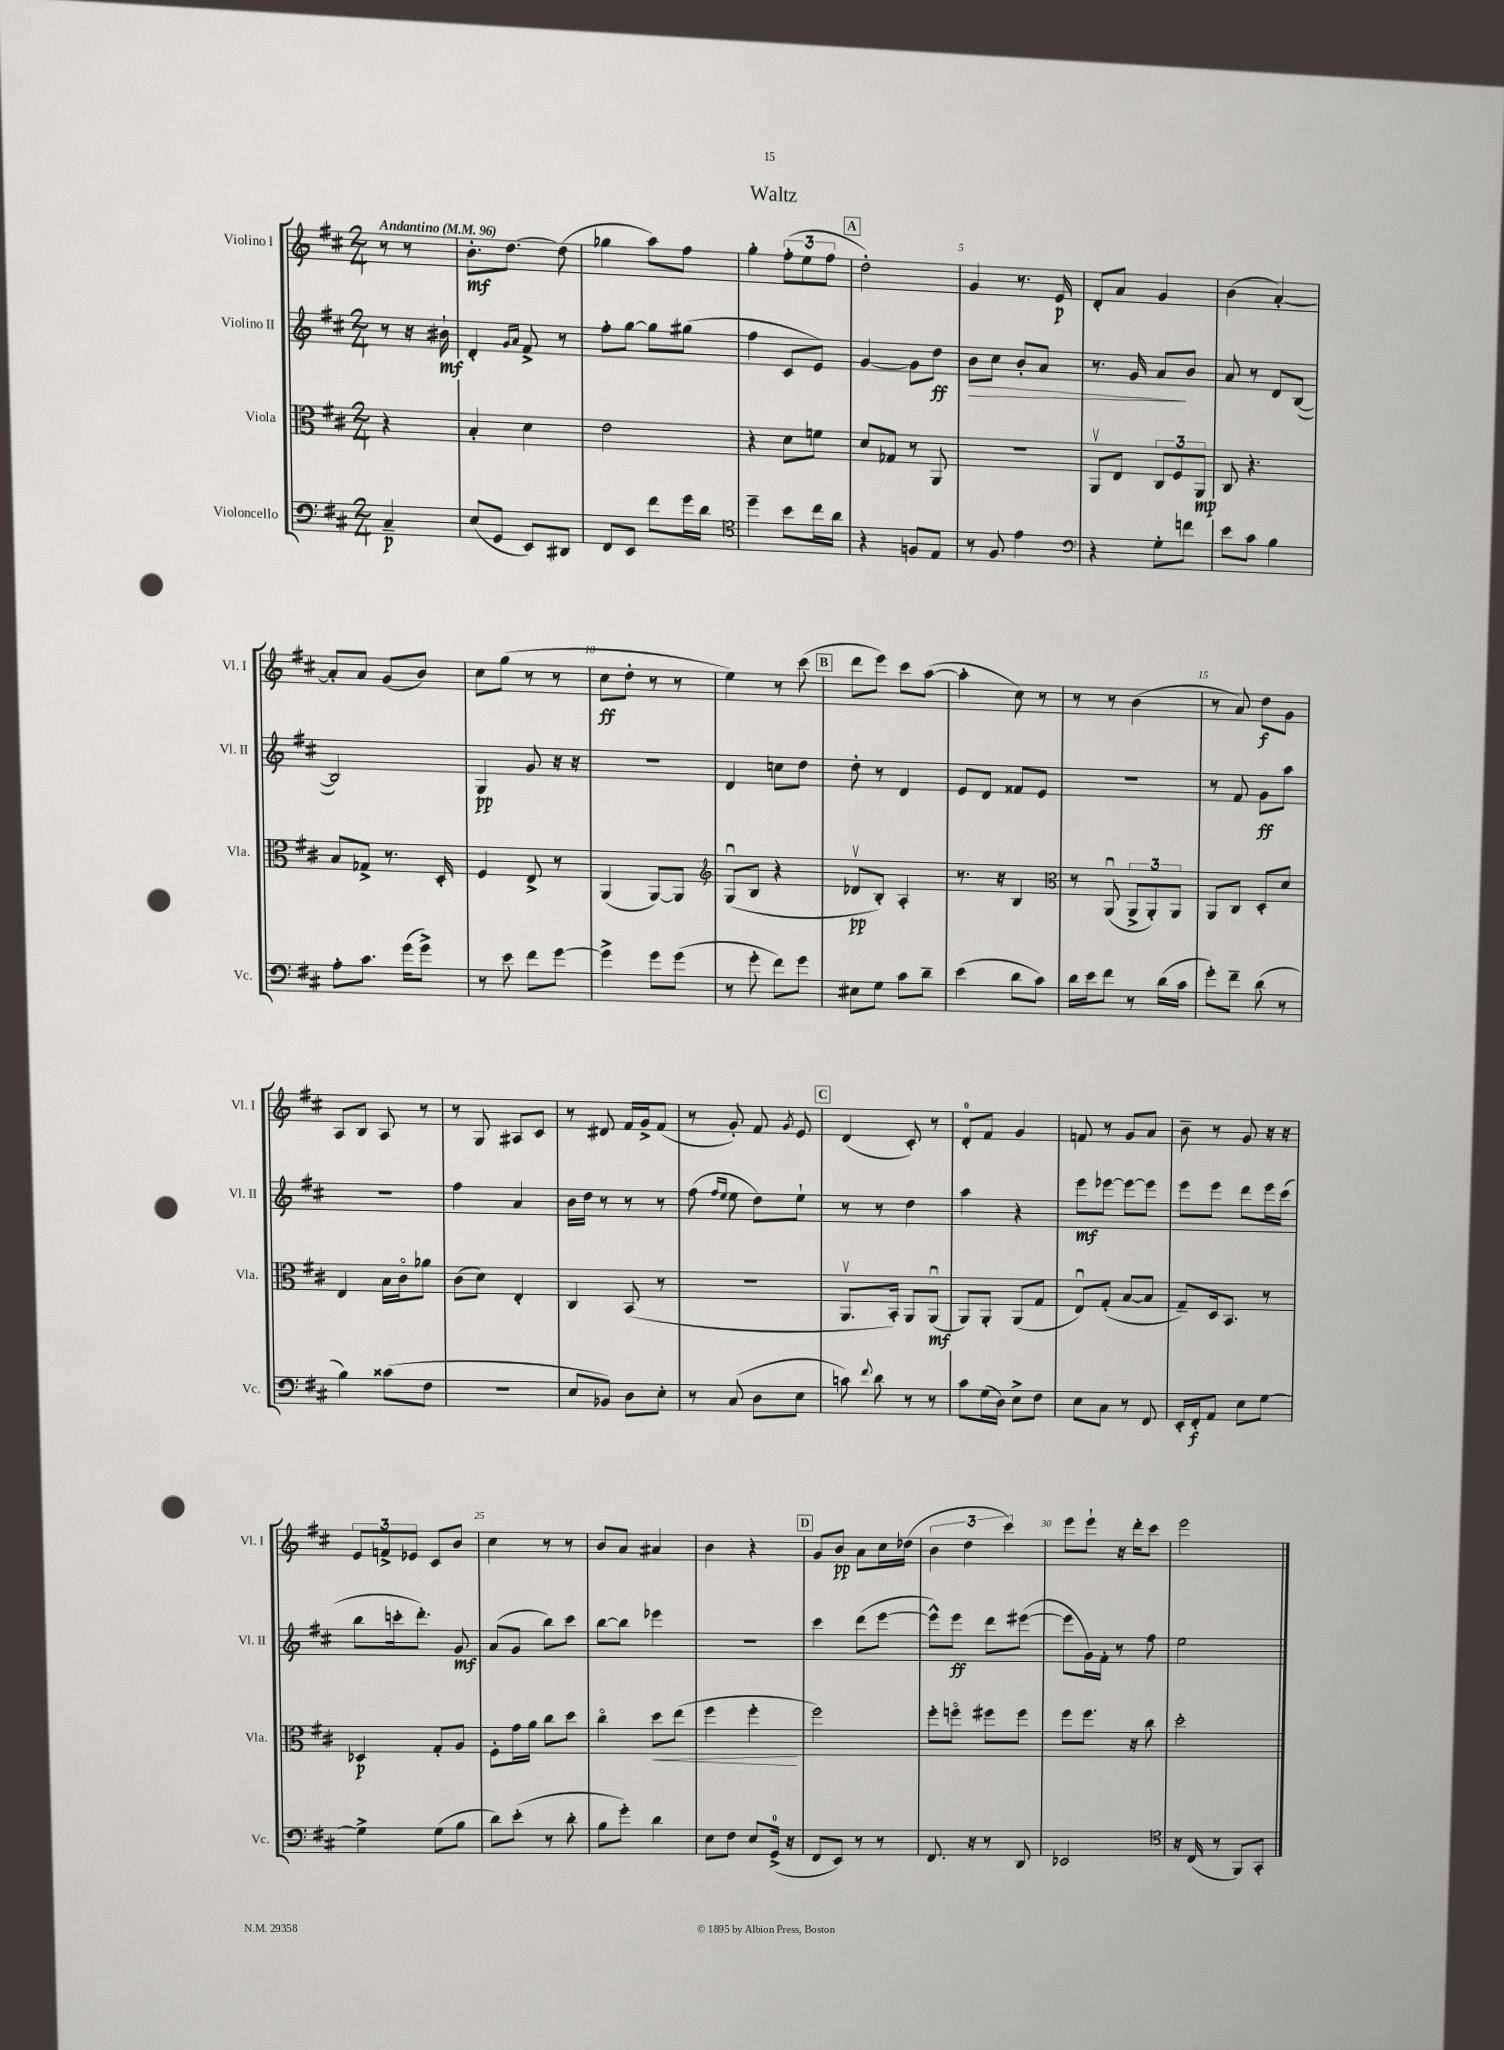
\header { title = "Waltz" }
<<
\new StaffGroup <<
\new Staff = "s0" \with { instrumentName = "Violino I" shortInstrumentName = "Vl. I" } {
    \clef treble \key d \major \numericTimeSignature \time 2/4 \partial 4 \tempo "Andantino" 4 = 96
    \autoBeamOff r8 r8 |
    b'8.[-.\mf d''8.]~ d''8( |
    ges''4 a''8[) fis''8] |
    g''4-. \tuplet 3/2 { fis''8[-.( e''8 fis''8] } |
    \mark \markup { \box "A" } d''2-.) |
    g'4 r8. e'16\p |
    d'8[-. a'8] g'4 |
    b'4( a'4~-.) |
    a'8[-. a'8] g'8[( b'8]) |
    cis''8[ g''8]( r8 r8 |
    cis''8[\ff d''8]-. r8 r8 |
    e''4) r8 cis'''8( |
    \mark \markup { \box "B" } d'''8[ e'''8]) cis'''8[ a''8]~( |
    a''4-. cis''8) r8 |
    r8 r8 b'4( |
    r8 a'8) d''8[\f g'8] |
    a8[ b8] a8 r8 |
    r8 g8 ais8[ cis'8] |
    r8 dis'8 fis'16[ g'16-> fis'8]( |
    r8 g'8-.) fis'8 \acciaccatura { g'8 } e'8 |
    \mark \markup { \box "C" } d'4( cis'8-.) r8 |
    d'8[-0-. fis'8] g'4 |
    f'8 r8 g'8[ a'8] |
    b'8-- r8 g'8 r16 r16 |
    \tuplet 3/2 { e'8[ f'8-> ees'8] } cis'8[ b'8] |
    cis''4 r8 r8 |
    b'8[ a'8] ais'4 |
    b'4 r4 |
    \mark \markup { \box "D" } g'8[ b'8]\pp a'8[ cis''16 des''16]( |
    \tuplet 3/2 { b'4 d''4 cis'''4) } |
    e'''8[ e'''8]-! r16 d'''16[-. cis'''8] |
    e'''2 \bar "|." |
}
\new Staff = "s1" \with { instrumentName = "Violino II" shortInstrumentName = "Vl. II" } {
    \clef treble \key d \major \numericTimeSignature \time 2/4 \partial 4
    \autoBeamOff r8 r16 bis'16-!\mf |
    d'4-. \grace { g'16[ a'16] } fis'8-> r8 |
    fis''8[-. g''8]~ g''8[ gis''8]( |
    fis''4 cis'8[ e'8]) |
    \mark \markup { \box "A" } g'4~ g'8[ d''8]\ff |
    b'8[\> cis''8] b'8[-. a'8] |
    r8. g'16 a'8[\! b'8] |
    a'8 r8 d'8[ b8]~( |
    b2) |
    g4\pp g'8 r16 r16 |
    R2 |
    d'4 c''8[ d''8] |
    \mark \markup { \box "B" } d''8-. r8 d'4 |
    e'8[ d'8] fisis'8[ e'8] |
    R2 |
    r8 fis'8 g'8[\ff a''8] |
    R2 |
    fis''4 a'4 |
    b'16[ d''16] r8 r8 r8 |
    fis''8( \grace { fis''16[ e''16] } e''8 d''8[) e''8]-! |
    \mark \markup { \box "C" } r8 r8 d''4 |
    a''4 r4 |
    e'''8[\mf ees'''8]~ ees'''8[~ ees'''8] |
    e'''8[ e'''8] d'''8[ e'''16 cis'''16]( |
    b''8[ c'''16-. d'''8.]-.) g'8\mf |
    a'8[( g'8] b''8[) cis'''8] |
    b''8[~ b''8] ees'''4 |
    R2 |
    \mark \markup { \box "D" } cis'''4 d'''8[( e'''8]~ |
    e'''8[-^) e'''8]\ff d'''8[ eis'''8]~( |
    eis'''8[ g'16) fis'16]-. r8 fis''8 |
    e''2 \bar "|." |
}
\new Staff = "s2" \with { instrumentName = "Viola" shortInstrumentName = "Vla." } {
    \clef alto \key d \major \numericTimeSignature \time 2/4 \partial 4
    \autoBeamOff r4 |
    b4-. d'4 |
    e'2 |
    r4 d'8[ f'8] |
    \mark \markup { \box "A" } d'8[ ges8] r8 a,8 |
    r2 |
    a,8[\upbow e8] \tuplet 3/2 { cis8[ fis8 a,8]\mp } |
    cis8 r4. |
    b8[ ges8]-> r8. d16-. |
    fis4 e8-> r8 |
    a,4( a,8[~) a,8] |
    \clef treble g8[\downbow( b8] r4 |
    \mark \markup { \box "B" } des'8[\upbow\pp b8]-.) a4-. |
    r8. r16 b4 |
    \clef alto r8 a,8\downbow( \tuplet 3/2 { a,8[-> a,8-.) a,8] } |
    a,8[ cis8] d8[-. d'8] |
    e4 b16[ cis'16\flageolet aes'8] |
    cis'8[( d'8]) e4-. |
    cis4 b,8( r8 |
    r2 |
    \mark \markup { \box "C" } a,8.[\upbow b,16]-.) a,8[ a,8]\downbow\mf( |
    a,8[) a,8]-. a,8[( g8] |
    e8[\downbow) g8]-.( b8[~ b8] |
    g8[--) d16 b,8.] r8 |
    des4\p g8[-. a8] |
    fis8[-. g'16 a'16] cis''8[ d''8] |
    cis''4\flageolet d''8[\< e''8]( |
    fis''4 fis''4-.\! |
    \mark \markup { \box "D" } fis''2) |
    fis''8[-. f''8]\flageolet fis''8[ fis''8] |
    fis''8[ fis''8.] r16 cis''8 |
    d''2-. \bar "|." |
}
\new Staff = "s3" \with { instrumentName = "Violoncello" shortInstrumentName = "Vc." } {
    \clef bass \key d \major \numericTimeSignature \time 2/4 \partial 4
    \autoBeamOff cis4--\p |
    e8[( g,8] e,8[) dis,8] |
    fis,8[ e,8] fis'8[ g'16 d'16] |
    \clef tenor d''4-- b'8[ cis''16 a'16] |
    \mark \markup { \box "A" } r4 f8[ e8] |
    r8 fis8 e'4 |
    \clef bass r4 g8[-. f'8] |
    e'8[ cis'8] b4 |
    a8[-. cis'8.] g'16[( g'8]->) |
    r8 e'8 fis'8[ g'8]~ |
    g'4-> g'8[ g'8]( |
    r8 g'8-. fis'8[) g'8] |
    \mark \markup { \box "B" } eis8[ g8] cis'8[ d'8]-- |
    e'4( d'8[ cis'8]) |
    d'16[ e'16 fis'8] r8 d'16[( cis'16] |
    g'8[-.) fis'8]-- d'8( r8 |
    b4) cisis'8[( fis8] |
    r2 |
    e8[ bes,8]) d8[ e8]-. |
    r8 cis8( d8[ e8] |
    \mark \markup { \box "C" } c'8) \appoggiatura { fis'8 } d'8 r8 r8 |
    cis'8[ g16( d16]) e8[-> fis8] |
    e8[ cis8] r8 fis,8 |
    e,16[-. fis,16-.\f a,8] e8[ g8]~ |
    g4-> g8[( b8] |
    d'8[) e'8]-.( r8 d'8-. |
    b8[ g'8]-.) d'4 |
    e8[ fis8] e8[ g,16]-0->( r16 |
    \mark \markup { \box "D" } fis,8[ e,8]) r8 r8 |
    fis,8. r16 r8 d,8 |
    ees,2 |
    \clef tenor r16 cis16( r8 fis,8[) g,8]-. \bar "|." |
}
>>
>>
\layout { \context { \Score \override BarNumber.break-visibility = ##(#f #t #t) barNumberVisibility = #(every-nth-bar-number-visible 5) } }
